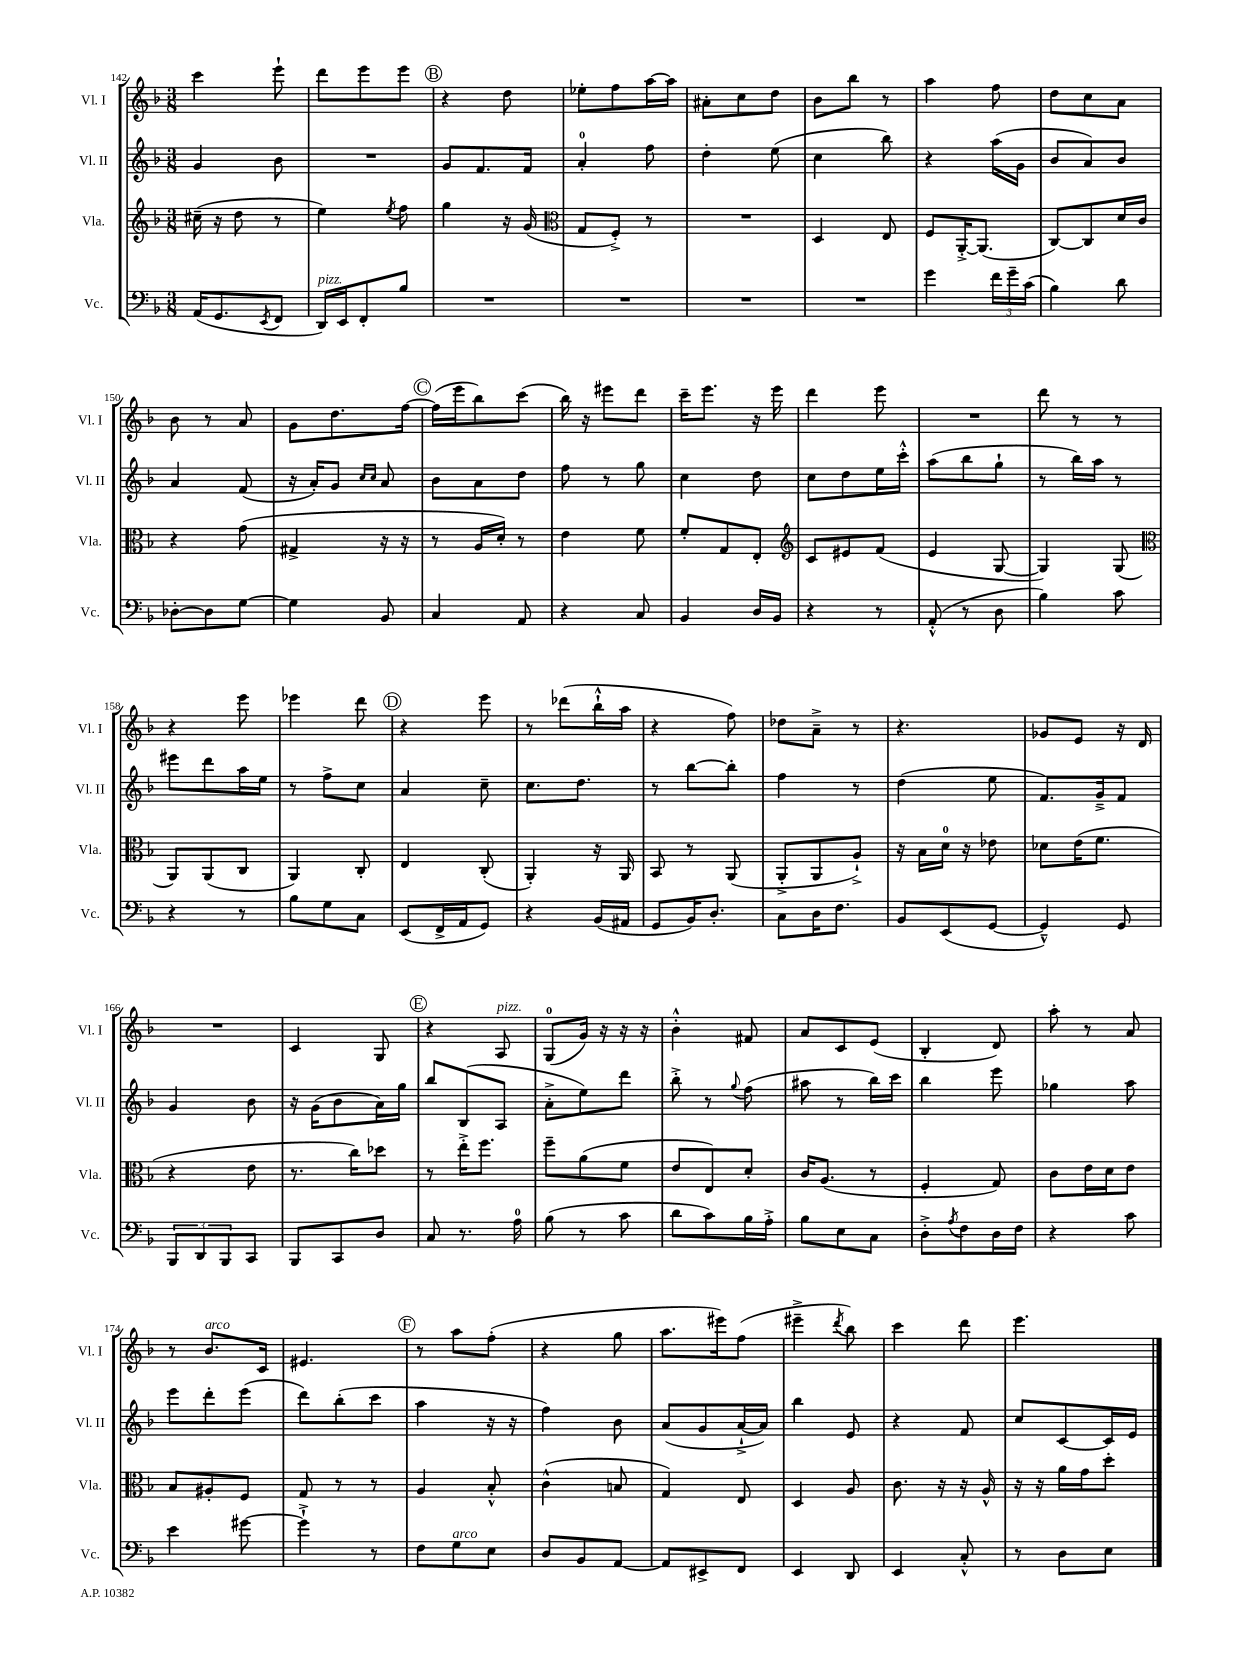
<<
\new StaffGroup <<
\new Staff = "s0" \with { instrumentName = "Vl. I" shortInstrumentName = "Vl. I" } {
    \clef treble \key f \major \numericTimeSignature \time 3/8
    c'''4 e'''8-! |
    d'''8 e'''8 e'''8 |
    \mark \markup { \circle "B" } r4 d''8 |
    ees''8-. f''8 a''16~ a''16 |
    ais'8-. c''8 d''8 |
    bes'8 bes''8 r8 |
    a''4 f''8 |
    d''8 c''8 a'8 |
    bes'8 r8 a'8 |
    g'8 d''8. f''16~ |
    \mark \markup { \circle "C" } f''16( e'''16 bes''8) c'''8( |
    bes''16) r16 eis'''8 d'''8 |
    c'''16-- e'''8. r16 e'''16 |
    d'''4 e'''8 |
    R4. |
    d'''8 r8 r8 |
    r4 e'''8 |
    ees'''4 d'''8 |
    \mark \markup { \circle "D" } r4 e'''8 |
    r8 des'''8( bes''16-!-^ a''16 |
    r4 f''8) |
    des''8 a'8---> r8 |
    r4. |
    ges'8 e'8 r16 d'16 |
    R4. |
    c'4 g8 |
    \mark \markup { \circle "E" } r4 a8^\markup { \italic "pizz." } |
    g8-0( g'16) r16 r16 r16 |
    bes'4-.-^ fis'8 |
    a'8 c'8 e'8( |
    bes4-. d'8) |
    a''8-. r8 a'8 |
    r8 bes'8.^\markup { \italic "arco" } c'16 |
    eis'4. |
    \mark \markup { \circle "F" } r8 a''8 f''8-.( |
    r4 g''8 |
    a''8. eis'''16) f''8( |
    eis'''4---> \acciaccatura { d'''8 } bes''8) |
    c'''4 d'''8 |
    e'''4. \bar "|." |
}
\new Staff = "s1" \with { instrumentName = "Vl. II" shortInstrumentName = "Vl. II" } {
    \clef treble \key f \major \numericTimeSignature \time 3/8
    g'4 bes'8 |
    R4. |
    \mark \markup { \circle "B" } g'8 f'8. f'16 |
    a'4-0-. f''8 |
    d''4-. e''8( |
    c''4 bes''8) |
    r4 a''16( g'16 |
    bes'8 a'8) bes'8 |
    a'4 f'8( |
    r16 a'16-.) g'8 \grace { c''16 c''16 } a'8 |
    \mark \markup { \circle "C" } bes'8 a'8 d''8 |
    f''8 r8 g''8 |
    c''4 d''8 |
    c''8 d''8 e''16 c'''16-.-^ |
    a''8( bes''8 g''8-! |
    r8 bes''16) a''16 r8 |
    eis'''8 d'''8 a''16 e''16 |
    r8 f''8-> c''8 |
    \mark \markup { \circle "D" } a'4 c''8-- |
    c''8. d''8. |
    r8 bes''8~ bes''8-. |
    f''4 r8 |
    d''4( e''8 |
    f'8.) g'16---> f'8 |
    g'4 bes'8 |
    r16 g'16( bes'8 a'16) g''16 |
    \mark \markup { \circle "E" } bes''8 bes8( a8 |
    a'8-.-> e''8) d'''8 |
    bes''8-.-> r8 \appoggiatura { g''8 } f''8( |
    ais''8 r8 bes''16) c'''16 |
    bes''4 e'''8 |
    ges''4 a''8 |
    e'''8 d'''8-. e'''8( |
    d'''8) bes''8-.( c'''8 |
    \mark \markup { \circle "F" } a''4 r16 r16 |
    f''4) bes'8 |
    a'8( g'8 a'16~-!-> a'16) |
    bes''4 e'8 |
    r4 f'8 |
    c''8 c'8~ c'16 e'16 \bar "|." |
}
\new Staff = "s2" \with { instrumentName = "Vla." shortInstrumentName = "Vla." } {
    \clef treble \key f \major \numericTimeSignature \time 3/8
    cis''16--( r16 d''8 r8 |
    e''4) \acciaccatura { e''8 } f''8 |
    \mark \markup { \circle "B" } g''4 r16 g'16( |
    \clef alto g8 f8-.->) r8 |
    R4. |
    d4 e8 |
    f8 a,16~-.-> a,8.( |
    c8~) c8 d'16 c'16 |
    r4 g'8( |
    gis4-> r16 r16 |
    \mark \markup { \circle "C" } r8 a16 d'16-.) r8 |
    e'4 f'8 |
    f'8-. g8 e8-. |
    \clef treble c'8 eis'8 f'8( |
    e'4 g8~ |
    g4) g8( |
    \clef alto a,8) a,8( c8 |
    a,4) c8-. |
    \mark \markup { \circle "D" } e4 c8-.( |
    a,4-.) r16 a,16 |
    bes,8 r8 a,8( |
    a,8-.-> a,8 a8-!->) |
    r16 bes16 d'16-0 r16 ees'8 |
    des'8 e'16( f'8. |
    r4 e'8 |
    r8. c''16) des''8 |
    \mark \markup { \circle "E" } r8 e''16-.-> f''8. |
    f''8-- a'8( f'8 |
    e'8 e8) d'8-. |
    c'16 a8.( r8 |
    f4-. g8) |
    c'8 e'16 d'16 e'8 |
    bes8 ais8-. f8 |
    g8 r8 r8 |
    \mark \markup { \circle "F" } a4 bes8-.-^ |
    c'4-^( b8 |
    g4) e8 |
    d4 a8 |
    c'8. r16 r16 a16-^ |
    r16 r16 a'16 g'16 d''8-. \bar "|." |
}
\new Staff = "s3" \with { instrumentName = "Vc." shortInstrumentName = "Vc." } {
    \clef bass \key f \major \numericTimeSignature \time 3/8
    a,16( g,8. \acciaccatura { e,8 } f,8 |
    d,16^\markup { \italic "pizz." }) e,16 f,8-. bes8 |
    \mark \markup { \circle "B" } R4. |
    R4. |
    R4. |
    R4. |
    g'4 \tuplet 3/2 { f'16 g'16-- c'16( } |
    bes4) d'8 |
    des8~-. des8 g8~ |
    g4 bes,8 |
    \mark \markup { \circle "C" } c4 a,8 |
    r4 c8 |
    bes,4 d16 bes,16 |
    r4 r8 |
    a,8-.-^( r8 d8 |
    bes4) c'8 |
    r4 r8 |
    bes8 g8 c8 |
    \mark \markup { \circle "D" } e,8( f,16-> a,16 g,8) |
    r4 bes,16( ais,16 |
    g,8 bes,16) d8.-. |
    c8 d16 f8. |
    bes,8 e,8( g,8~ |
    g,4---^) g,8 |
    \tuplet 3/2 { bes,,8 d,8 bes,,8 } c,8 |
    bes,,8 c,8 d8 |
    \mark \markup { \circle "E" } c8 r8. a16-0 |
    bes8( r8 c'8 |
    d'8 c'8) bes16 a16-.-> |
    bes8 e8 c8 |
    d8-.-> \acciaccatura { a8 } f8 d16 f16 |
    r4 c'8 |
    e'4 gis'8~ |
    gis'4-!-> r8 |
    \mark \markup { \circle "F" } f8 g8^\markup { \italic "arco" } e8 |
    d8 bes,8 a,8~ |
    a,8 eis,8-> f,8 |
    e,4 d,8 |
    e,4 c8-.-^ |
    r8 d8 e8 \bar "|." |
}
>>
>>
\layout { \context { \Score currentBarNumber = #142 } }
